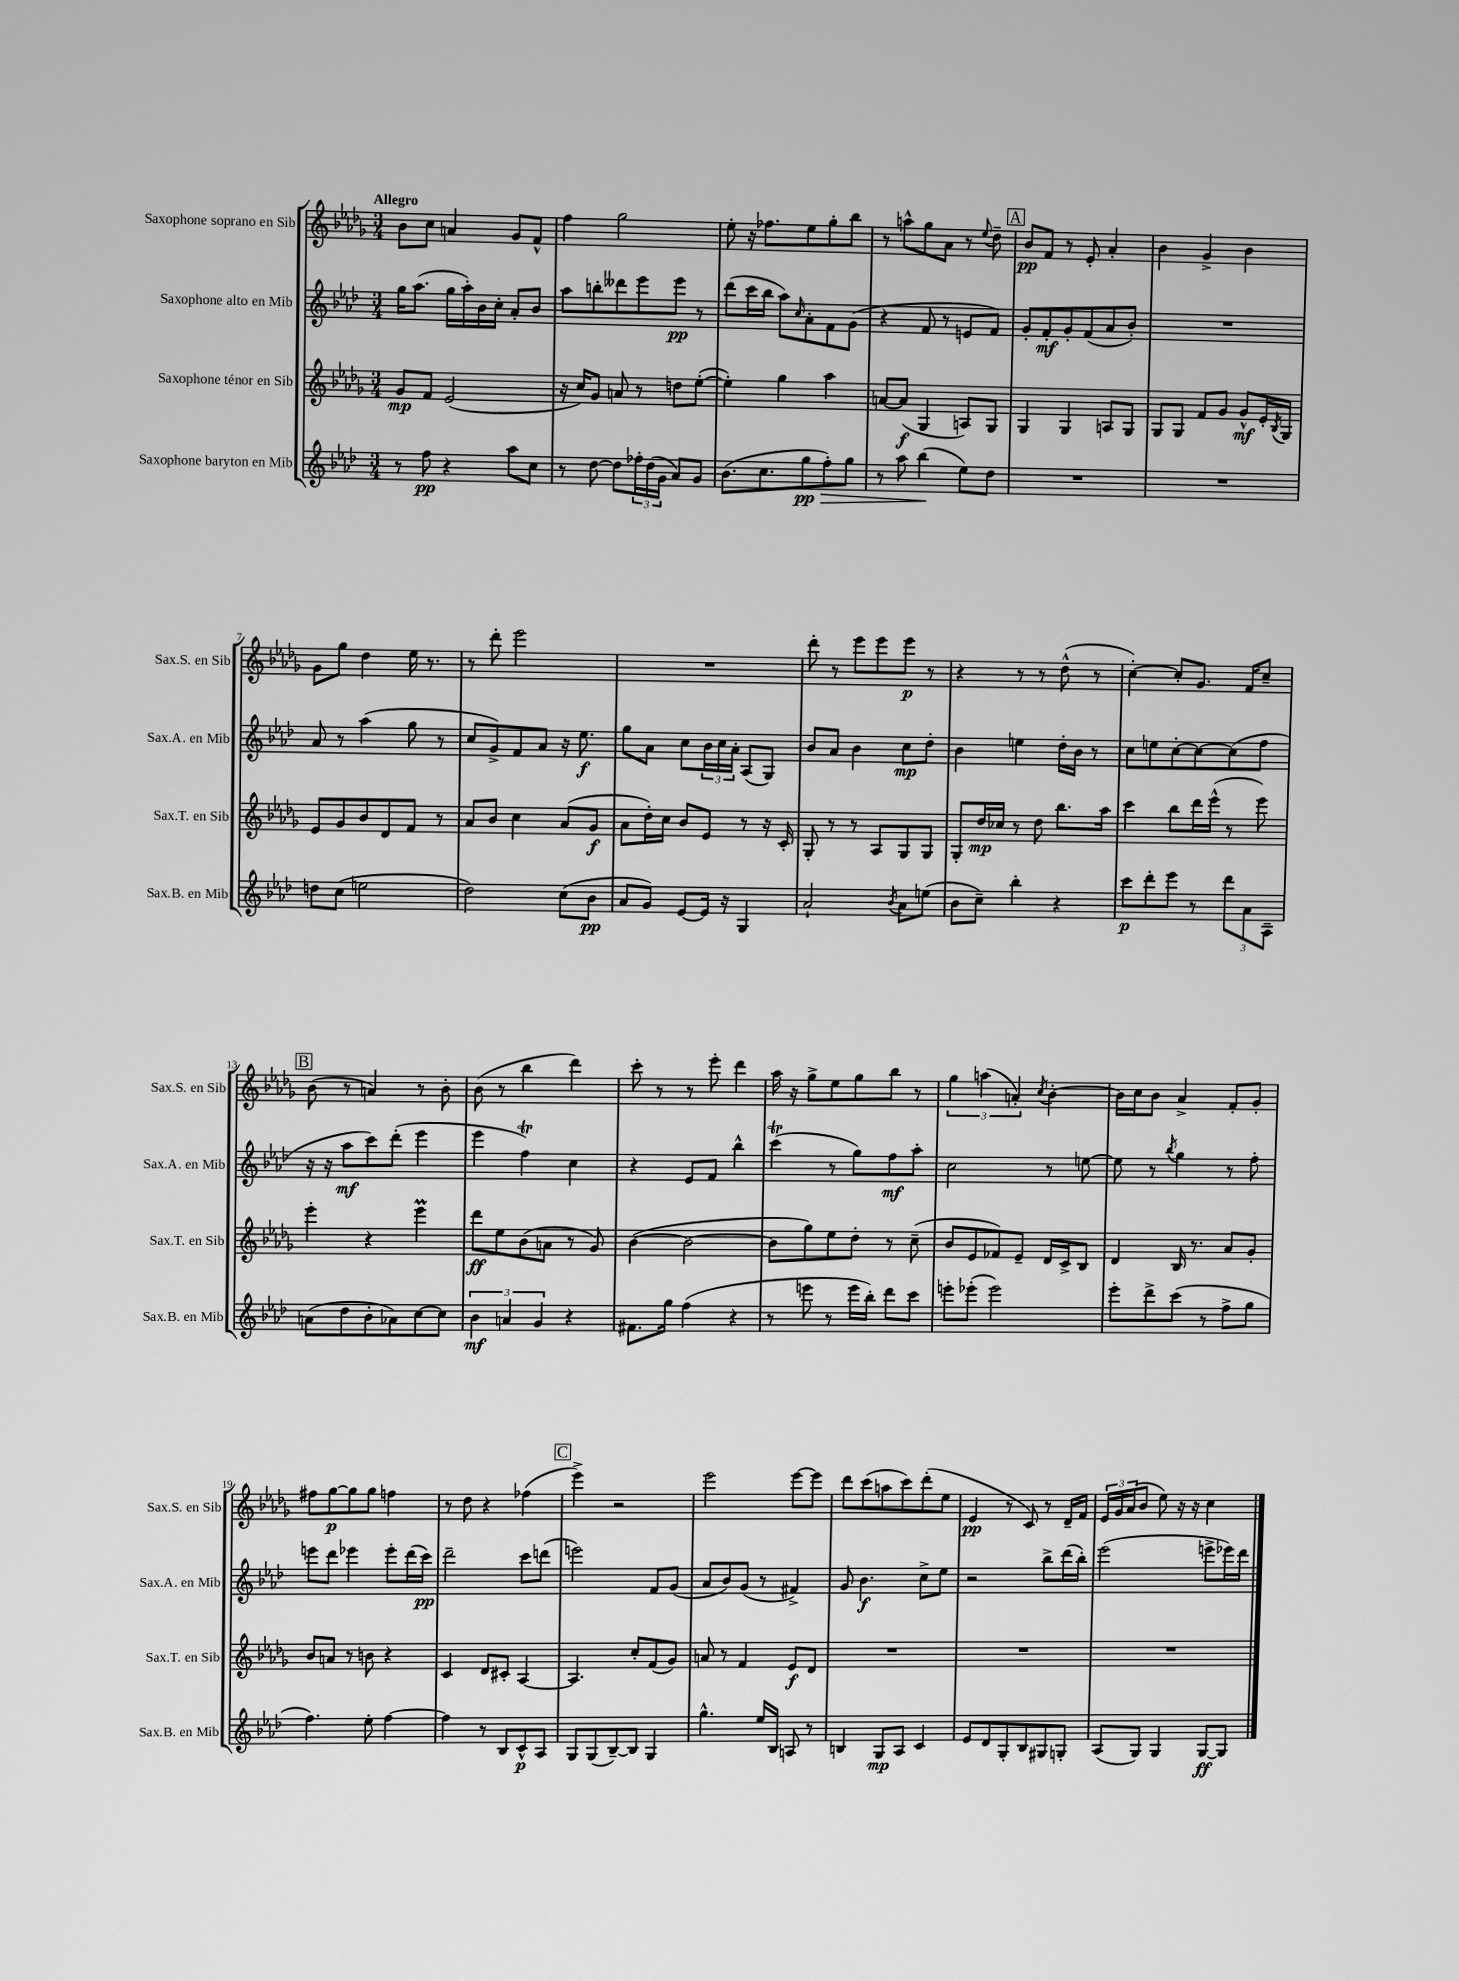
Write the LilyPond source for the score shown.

<<
\new StaffGroup <<
\new Staff = "s0" \with { instrumentName = "Saxophone soprano en Sib" shortInstrumentName = "Sax.S. en Sib" } {
    \clef treble \key des \major \numericTimeSignature \time 3/4 \tempo "Allegro"
    bes'8 c''8 a'4 ges'8 f'8-^ |
    f''4 ges''2 |
    ees''8-. r16 fes''8. ees''8 ges''8-. bes''8 |
    r8 a''8-^ ges''8 aes'8 r8 \appoggiatura { ees''8 } des''8-- |
    \mark \markup { \box "A" } bes'8\pp f'8 r8 ees'8-. aes'4-. |
    bes'4 ges'4-> bes'4 |
    ges'8 ges''8 des''4 ees''16 r8. |
    r8 des'''8-. ees'''2 |
    R2. |
    des'''8-. r8 ees'''8 ees'''8 ees'''8\p r8 |
    r4 r8 r8 des''8-^( r8 |
    c''4~-.) c''8-. ges'8. f'16 c''8-- |
    \mark \markup { \box "B" } bes'8( r8 a'4) r8 bes'8-. |
    bes'8( r8 bes''4 des'''4) |
    c'''8-. r8 r8 ees'''8-. des'''4 |
    aes''16 r16 ges''8-> ees''8 ges''8 bes''8 r8 |
    \tuplet 3/2 { ges''4 a''4( a'4-.) } \acciaccatura { c''8 } bes'4~-. |
    bes'16 c''16 bes'8 aes'4-> f'8-. ges'8-. |
    fis''8 ges''8~\p ges''8 ges''8 f''4 |
    r8 des''8 r4 fes''4( |
    \mark \markup { \box "C" } ees'''4->) r2 |
    ees'''2 ees'''8~ ees'''8 |
    des'''8 c'''8( a''8 c'''8) des'''8-.( ees''8 |
    ees'4\pp r8 c'8) r8 des'16-- f'16 |
    \tuplet 3/2 { ees'16 ges'16 aes'16( } bes'8 ees''8) r16 r16 c''4 \bar "|." |
}
\new Staff = "s1" \with { instrumentName = "Saxophone alto en Mib" shortInstrumentName = "Sax.A. en Mib" } {
    \clef treble \key aes \major \numericTimeSignature \time 3/4
    g''16 aes''8.( g''16 aes''16-.) bes'16 c''16-. aes'8-. bes'8 |
    aes''8 b''8-. deses'''8 ees'''8 ees'''8\pp r8 |
    des'''8( c'''16 bes''16 aes''8) \grace { c''16 } aes'8-. f'8 g'8( |
    r4 f'8 r8 e'8 f'8) |
    \mark \markup { \box "A" } g'8-. f'8-.\mf g'8-. f'8( aes'8 bes'8-.) |
    R2. |
    aes'8 r8 aes''4( g''8 r8 |
    c''8 g'8->) f'8 aes'8 r16 ees''8.\f |
    g''8 aes'8 c''8 \tuplet 3/2 { bes'16 c''16 aes'16-. } aes8( g8) |
    bes'8 aes'8 bes'4 c''8\mp des''8-. |
    bes'4 e''4 des''16-. bes'16 r8 |
    c''8 e''8 c''8~-. c''8~ c''8( f''8 |
    \mark \markup { \box "B" } r16 r16 aes''8\mf c'''8) des'''8-.( ees'''4 |
    ees'''4 f''4\trill) c''4 |
    r4 ees'8 f'8 bes''4-^ |
    c'''4\trill( r8 g''8) f''8\mf aes''8-. |
    c''2 r8 e''8~ |
    e''8 r8 \acciaccatura { bes''8 } g''4 r8 f''8-. |
    e'''8 des'''8 ees'''4 ees'''8-. des'''16( c'''16\pp) |
    des'''2-- c'''8 d'''8( |
    \mark \markup { \box "C" } e'''2) f'8 g'8( |
    aes'8 bes'8) g'8( r8 fis'4->) |
    g'8 bes'4.\f c''8-> ees''8 |
    r2 bes''8-> des'''16( bes''16-.) |
    ees'''2( e'''8-> ees'''16) des'''16 \bar "|." |
}
\new Staff = "s2" \with { instrumentName = "Saxophone ténor en Sib" shortInstrumentName = "Sax.T. en Sib" } {
    \clef treble \key des \major \numericTimeSignature \time 3/4
    ges'8\mp f'8 ees'2( |
    r16 c''16) ges'8 a'8 r8 d''8 ees''8~-.( |
    ees''4-.) ges''4 aes''4 |
    a'8~ a'8\f( ges4 a8) ges8 |
    \mark \markup { \box "A" } ges4 ges4 a8 ges8 |
    ges8 ges8 f'8 ges'8 ges'8-^\mf ees'16-. \acciaccatura { bes8 } ges16 |
    ees'8 ges'8 bes'8 des'8 f'8 r8 |
    aes'8 bes'8 c''4 aes'8( ges'8\f |
    aes'8 des''16-.) c''16 bes'8 ees'8 r8 r16 c'16-. |
    ges8-. r8 r8 aes8 ges8 ges8 |
    ges8-. des''16\mp ces''16 r8 des''8 bes''8. aes''16 |
    c'''4 bes''8 des'''16 ees'''16-^( r8 ees'''8) |
    \mark \markup { \box "B" } ees'''4-. r4 ees'''4\prall |
    des'''8\ff ees''8 bes'8( a'8 r8 ges'8) |
    bes'4~( bes'2~ |
    bes'8 ges''8) ees''8 des''8-. r8 c''8--( |
    bes'8 ees'8 fes'8) ees'8-- des'16 c'16-> bes8 |
    des'4 bes16 r8. aes'8 ges'8-. |
    bes'8 a'8 r8 b'8 r4 |
    c'4 des'8 cis'8-. aes4~ |
    \mark \markup { \box "C" } aes4. c''8-. f'8( ges'8) |
    a'8 r8 f'4 ees'8\f des'8 |
    R2. |
    R2. |
    R2. \bar "|." |
}
\new Staff = "s3" \with { instrumentName = "Saxophone baryton en Mib" shortInstrumentName = "Sax.B. en Mib" } {
    \clef treble \key aes \major \numericTimeSignature \time 3/4
    r8 f''8\pp r4 aes''8 c''8 |
    r8 des''8~ des''8 \tuplet 3/2 { fes''16-. des''16( g'16 } aes'8) g'8 |
    bes'8.( c''8. g''8\pp\> f''8-.) g''8 |
    r8 aes''8 bes''4\!( ees''8) des''8 |
    \mark \markup { \box "A" } R2. |
    R2. |
    d''8 c''8( e''2 |
    des''2) c''8( bes'8\pp |
    aes'8 g'8) ees'8~ ees'16 r16 g4 |
    aes'2-! \acciaccatura { bes'8 } aes'8 e''8( |
    bes'8 c''8--) bes''4-. r4 |
    c'''8\p des'''8-. ees'''8 r8 \tuplet 3/2 { des'''8 aes'8 aes8-- } |
    \mark \markup { \box "B" } a'8( des''8 bes'8-. aes'8) c''8~ c''8 |
    \tuplet 3/2 { bes'4\mf a'4 g'4 } r4 |
    fis'8. g''16 f''4( r4 |
    r8 e'''8 r8 e'''16 bes''16-.) des'''8 c'''8 |
    e'''8-. ees'''8-.( ees'''2) |
    ees'''8-. des'''8-> c'''8( r8 f''8-> g''8 |
    f''4.) ees''8-. f''4~ |
    f''4 r8 bes8 c'8-^\p aes8 |
    \mark \markup { \box "C" } g8 g8( bes8~--) bes8 g4 |
    g''4.-^ ees''16 bes16 a8 r8 |
    b4 g8\mp aes8 c'4 |
    ees'8 des'8 g8-. bes8 gis8 g8-. |
    aes8( g8) g4 g8~\ff g8 \bar "|." |
}
>>
>>
